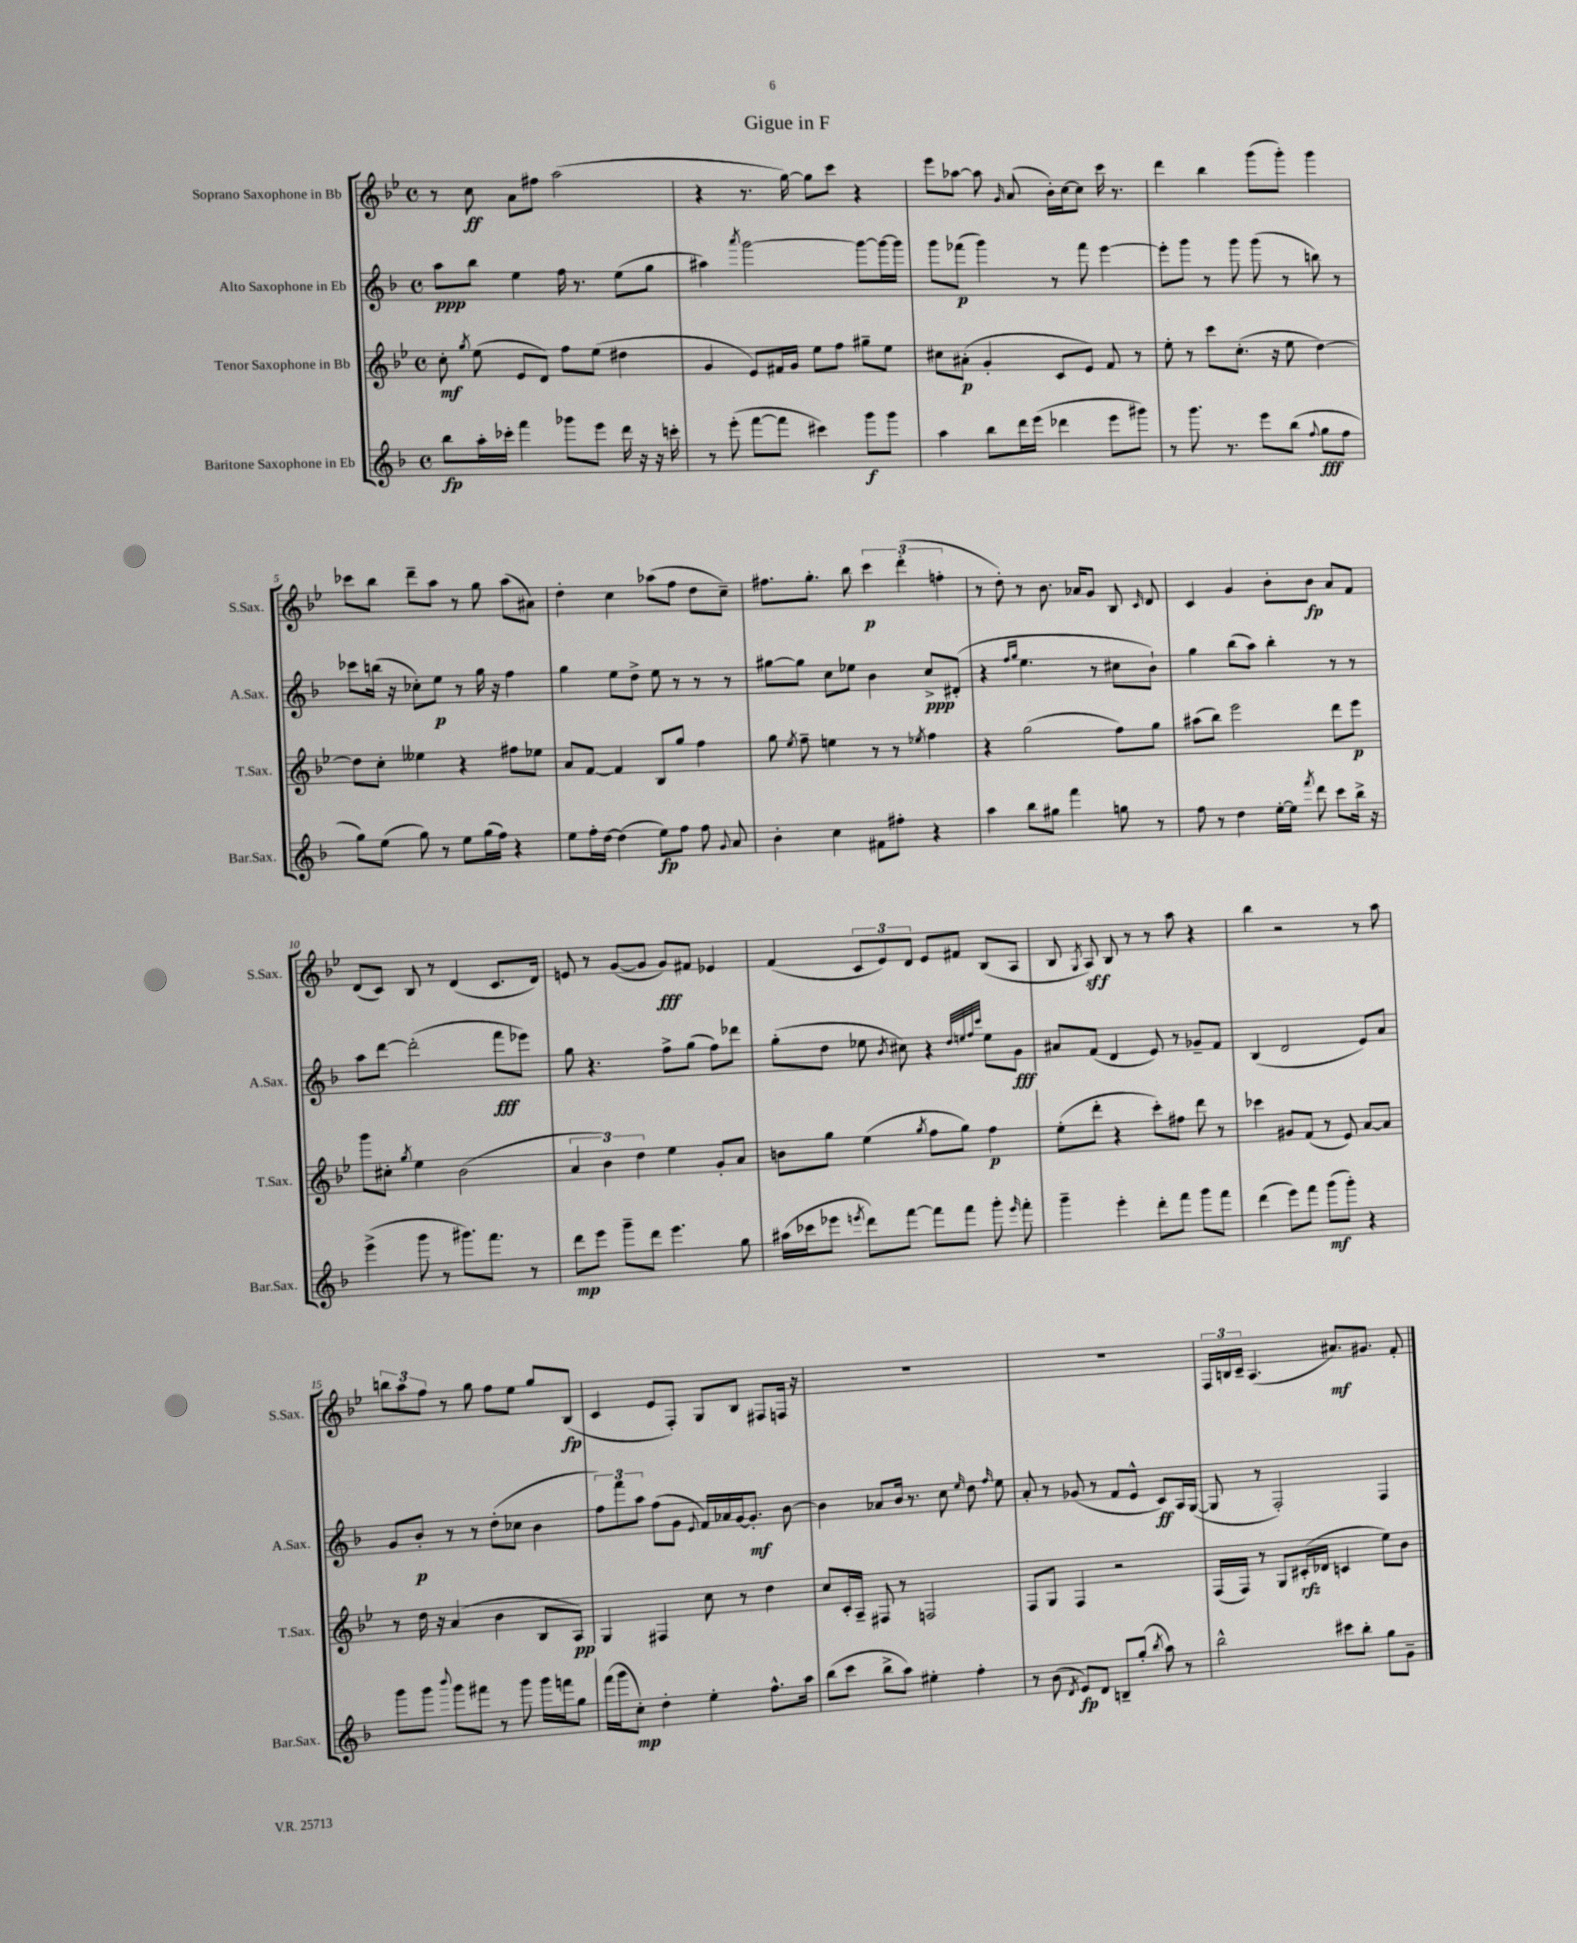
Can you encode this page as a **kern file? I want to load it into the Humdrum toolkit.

**kern	**dynam	**kern	**dynam	**kern	**dynam	**kern	**dynam
*part4	*part4	*part3	*part3	*part2	*part2	*part1	*part1
*staff4	*staff4	*staff3	*staff3	*staff2	*staff2	*staff1	*staff1
*I"Baritone Saxophone in Eb	*	*I"Tenor Saxophone in Bb	*	*I"Alto Saxophone in Eb	*	*I"Soprano Saxophone in Bb	*
*I'Bar.Sax.	*	*I'T.Sax.	*	*I'A.Sax.	*	*I'S.Sax.	*
*clefG2	*	*clefG2	*	*clefG2	*	*clefG2	*
*k[b-]	*	*k[b-e-]	*	*k[b-]	*	*k[b-e-]	*
*M4/4	*	*M4/4	*	*M4/4	*	*M4/4	*
*met(c)	*	*met(c)	*	*met(c)	*	*met(c)	*
=1	=1	=1	=1	=1	=1	=1	=1
8bb-\L	fp	8cc'\	mf	8aa\L	ppp	8r	.
.	.	8qgg/	.	.	.	.	.
16aa'\L	.	(8ee-\	.	8bb-\J	.	8cc\	ff
16ccc-X'\JJ	.	.	.	.	.	.	.
4fff\	.	8e-/L	.	4ee\	.	8a\L	.
.	.	8d/J)	.	.	.	8ff#X\J	.
8ggg-X\L	.	8ff\L	.	16ff\	.	(2aa\	.
.	.	.	.	8.r	.	.	.
8eee\J	.	(8ee-\J	.	.	.	.	.
16ddd\	.	4dd#X\	.	(8ee\L	.	.	.
16r	.	.	.	.	.	.	.
16r	.	.	.	8gg\J	.	.	.
16cccn'\	.	.	.	.	.	.	.
=2	=2	=2	=2	=2	=2	=2	=2
8r	.	4g/	.	4aa#X\)	.	4r	.
(8eee'\	.	.	.	.	.	.	.
.	.	.	.	8qaaa/	.	.	.
[8fff\L	.	8e-/L)	.	[2ggg\	.	8.r	.
8fff\J]	.	16f#X/L	.	.	.	.	.
.	.	16g/JJ	.	.	.	[16gg\)	.
4ccc#X\)	.	8ee-\L	.	.	.	8gg\L]	.
.	.	8ff\J	.	.	.	8ccc\J	.
8ggg\L	f	8gg#X~\L	.	8ggg\L_	.	4r	.
8ggg\J	.	8ee-\J	.	16ggg\L_	.	.	.
.	.	.	.	16ggg\JJ]	.	.	.
=3	=3	=3	=3	=3	=3	=3	=3
4aa\	.	8cc#X\L	.	8ggg\L	.	8eee-\L	.
.	.	(8a#X'\J	p	(8fff-X\J	p	[8aa-X\J	.
8bb-\L	.	4g'/	.	4ggg\)	.	8aa-\]	.
.	.	.	.	.	.	16qqg/	.
16ddd\L	.	.	.	.	.	(8a/	.
(16eee\JJ	.	.	.	.	.	.	.
4ddd-X\	.	8c/L	.	8r	.	16b-'\LL)	.
.	.	.	.	.	.	[16cc\J	.
.	.	8e-/J)	.	8fff-\	.	8cc\J]	.
8eee\L	.	8f/	.	[4eee\	.	16ccc\	.
.	.	.	.	.	.	8.r	.
8ggg#X\J)	.	8r	.	.	.	.	.
=4	=4	=4	=4	=4	=4	=4	=4
8r	.	8ee-'\	.	8eee'\L]	.	4ddd\	.
8.ggg\	.	8r	.	8ggg\J	.	.	.
.	.	8ccc\L	.	8r	.	4bb-\	.
8.r	.	.	.	.	.	.	.
.	.	(8.cc'\J	.	8ggg\	.	.	.
8eee\L	.	.	.	(8ggg\	.	(8ggg\L	.
.	.	16r	.	.	.	.	.
(8bb-\J	.	8ee-\	.	8r	.	8ggg'\J)	.
8qqff/	.	.	.	.	.	.	.
8gg\L	fff	[4dd\)	.	8bbn\)	.	4ggg\	.
8ff\J	.	.	.	8r	.	.	.
!!LO:LB:g=z
=5	=5	=5	=5	=5	=5	=5	=5
8gg\L)	.	8dd\L]	.	8ccc-X\L	.	8ccc-X\L	.
(8ee\J	.	8cc'\J	.	(16bbn\Jk	.	8bb-\J	.
.	.	.	.	16r	.	.	.
8gg\)	.	4ee--X\	.	8cc-X'\L)	.	8ddd~\L	.
8r	.	.	.	8ee\J	p	8aa\J	.
8ee\L	.	4r	.	8r	.	8r	.
(16gg\L	.	.	.	16gg\	.	8gg\	.
16ff\JJ)	.	.	.	16r	.	.	.
4r	.	8ff#X\L	.	4ff\	.	(8aa\L	.
.	.	8ee-X\J	.	.	.	8a#X\J)	.
=6	=6	=6	=6	=6	=6	=6	=6
8ee\L	.	8a/L	.	4gg\	.	4dd'\	.
16ff'\L	.	[8f/J	.	.	.	.	.
[16dd\JJ	.	.	.	.	.	.	.
(4dd\]	.	4f/]	.	8ee\L	.	4cc\	.
.	.	.	.	8dd^\J	.	.	.
8ee\L)	fp	8B-/L	.	8ee\	.	(8aa-X\L	.
8ff\J	.	8gg/J	.	8r	.	8ff\J	.
8ff\	.	4ff\	.	8r	.	8dd\L	.
8qqg/	.	.	.	.	.	.	.
8a/	.	.	.	8r	.	8cc~\J)	.
=7	=7	=7	=7	=7	=7	=7	=7
4b-'\	.	8gg\	.	[8gg#X\L	.	8.ff#X\L	.
.	.	8qee-/	.	.	.	.	.
.	.	8ff~\	.	8gg#\J]	.	.	.
.	.	.	.	.	.	8.gg'\J	.
4cc\	.	4een\	.	8cc\L	.	.	.
.	.	.	.	8ee-X\J	.	8bb-\	.
8f#X\L	.	8r	.	4b-\	.	6ccc\	p
8ff#X'\J	.	8r	.	.	.	.	.
.	.	.	.	.	.	(6ddd'\	.
.	.	8qee-X/	.	.	.	.	.
4r	.	4ff\	.	8cc^/L	ppp	.	.
.	.	.	.	.	.	6ffn'\	.
.	.	.	.	(8d#X'/J	.	.	.
=8	=8	=8	=8	=8	=8	=8	=8
4aa\	.	4r	.	4r	.	8r	.
.	.	.	.	.	.	8dd'\)	.
.	.	.	.	16qqff/LL	.	.	.
.	.	.	.	16qqgg/JJ	.	.	.
8bb-\L	.	(2gg\	.	4.ee\	.	8r	.
8gg#X\J	.	.	.	.	.	8.b-\	.
4fff\	.	.	.	.	.	.	.
.	.	.	.	.	.	16a-X/KL	.
.	.	.	.	8r	.	8g/J	.
8ggn\	.	8ff\L)	.	8cc#X\L	.	8B-/	.
.	.	.	.	.	.	16qqc/	.
8r	.	8gg\J	.	8b-`\J)	.	8d/	.
=9	=9	=9	=9	=9	=9	=9	=9
8ff\	.	(8aa#X\L	.	4gg\	.	4c/	.
8r	.	8bb-\J)	.	.	.	.	.
4dd\	.	2eee-\	.	(8bb-\L	.	4g/	.
.	.	.	.	8aa\J)	.	.	.
[16ee'\LL	.	.	.	4bb-'\	.	8b-'\L	.
16ee\JJ]	.	.	.	.	.	.	.
8qfff/	.	.	.	.	.	.	.
8ddd\	.	.	.	.	.	8b-\J	fp
8ccc\L	.	8ddd\L	.	8r	.	8a/L	.
16bb-^\Jk	.	8eee-\J	p	8r	.	8f/J	.
16r	.	.	.	.	.	.	.
!!LO:LB:g=z
=10	=10	=10	=10	=10	=10	=10	=10
(4eee^\	.	8ggg\L	.	8aa\L	.	(8d/L	.
.	.	8cc#X'\J	.	[8ddd\J	.	8c/J)	.
.	.	8qgg/	.	.	.	.	.
8ggg\	.	4ee-\	.	(2ddd'\]	.	8B-/	.
8r	.	.	.	.	.	8r	.
8.ggg#X\L)	.	(2b-\	.	.	.	(4d/	.
8.fff\J	.	.	.	.	.	.	.
.	.	.	.	8fff\L	fff	8.c/L	.
8r	.	.	.	8eee-X\J)	.	.	.
.	.	.	.	.	.	16d/Jk)	.
=11	=11	=11	=11	=11	=11	=11	=11
8ddd\L	mp	6a/	.	8gg\	.	8en/	.
8eee\J	.	.	.	4.r	.	8r	.
.	.	6b-\)	.	.	.	.	.
8ggg~\L	.	.	.	.	.	([8g/L	.
.	.	6dd\	.	.	.	.	.
8ddd\J	.	.	.	.	.	8g/J]	.
4.eee\	.	4ee-\	.	8ff^\L	.	8g/L)	fff
.	.	.	.	(8gg\J	.	8f#X/J	.
.	.	8g'/L	.	8ff\L)	.	4e-X/	.
8gg\	.	8a/J	.	8ddd-X\J	.	.	.
=12	=12	=12	=12	=12	=12	=12	=12
(16aa#X\LL	.	8bn\L	.	(8gg'\L	.	(4f/	.
16ccc-X\J	.	.	.	.	.	.	.
8eee-X\J	.	8gg\J	.	8dd\J	.	.	.
8qeeen/	.	.	.	.	.	.	.
8ddd\L)	.	(4ee-\	.	8ee-X\	.	12c/L	.
.	.	.	.	.	.	12e-/)	.
.	.	.	.	8qb-/	.	.	.
[8fff\J	.	.	.	8cc#X\)	.	.	.
.	.	.	.	.	.	12d/J	.
.	.	8qgg/	.	.	.	.	.
8fff\L]	.	8ff\L	.	4r	.	8e-/L	.
8fff\J	.	8gg\J)	.	.	.	8f#X/J	.
.	.	.	.	32qqdd/LLL	.	.	.
.	.	.	.	32qqeen/	.	.	.
.	.	.	.	32qqff/	.	.	.
.	.	.	.	32qqccc/JJJ	.	.	.
8ggg'\	.	4ff\	p	8ee\L	.	(8B-/L	.
16qqeee/	.	.	.	.	.	.	.
8fff'\	.	.	.	8g\J	fff	8A/J	.
=13	=13	=13	=13	=13	=13	=13	=13
4ggg~\	.	(8ee-'\L	.	8a#X/L	.	8B-/	.
.	.	.	.	.	.	8qG/	.
.	.	8ddd'\J	.	(8f/J	.	8A/)	sff
4eee'\	.	4r	.	4d/	.	8B-/	.
.	.	.	.	.	.	8r	.
8ddd'\L	.	8ccc'\L)	.	8e/)	.	8r	.
8fff\J	.	8ff#X\J	.	8r	.	8aa\	.
8ggg\L	.	8ddd\	.	8g-X~/L	.	4r	.
8fff\J	.	8r	.	8f/J	.	.	.
=14	=14	=14	=14	=14	=14	=14	=14
(4ddd\	.	4ccc-X\	.	(4B-/	.	4bb-\	.
8eee\L)	.	8g#X/L	.	2d/	.	2r	.
8fff\J	.	(8f/J	.	.	.	.	.
(8ggg\L	mf	8r	.	.	.	.	.
8ggg'\J)	.	8e-/)	.	.	.	.	.
4r	.	[8a/L	.	8e/L)	.	8r	.
.	.	8a/J]	.	8a/J	.	8aa\	.
!!LO:LB:g=z
=15	=15	=15	=15	=15	=15	=15	=15
8ggg\L	.	8r	.	8g/L	.	12bbn\L	.
.	.	.	.	.	.	12aa\	.
8ggg\J	.	16dd\	.	8b-'/J	p	.	.
.	.	.	.	.	.	12ff\J	.
.	.	16r	.	.	.	.	.
8qqbbb-/	.	.	.	.	.	.	.
8ggg\L	.	(4a/	.	8r	.	8r	.
8fff#X\J	.	.	.	8r	.	8gg\	.
8r	.	4b-\	.	(8dd'\L	.	8ff\L	.
8ggg\	.	.	.	8cc-X\J	.	8ee-\J	.
16ggg\LL	.	8B-/L	.	4b-\	.	8gg/L	.
16fffn\J	.	.	.	.	.	.	.
8gg\J	.	8A/J)	pp	.	.	(8B-/J	fp
=16	=16	=16	=16	=16	=16	=16	=16
(16fff\LL	.	4G/	.	12ff\L)	.	4c/	.
16ggg\J	.	.	.	.	.	.	.
.	.	.	.	12fff\	.	.	.
8cc'\J)	mp	.	.	.	.	.	.
.	.	.	.	12aa\J	.	.	.
4dd'\	.	4F#X/	.	(8ff\L	.	8e-/L	.
.	.	.	.	8g\J	.	8F'/J)	.
.	.	.	.	8qqe/	.	.	.
4ee'\	.	8cc\	.	16f/LL)	.	8G/L	.
.	.	.	.	16a-X/	.	.	.
.	.	8r	.	[16g/J	.	8B-/J	.
.	.	.	.	8.g'/J]	mf	.	.
8.ff^^\L	.	4dd\	.	.	.	8F#X/L	.
.	.	.	.	[8b-\	.	16Fn/Jk	.
16aa\Jk	.	.	.	.	.	16r	.
=17	=17	=17	=17	=17	=17	=17	=17
(8bb-\L	.	8cc/L	.	4b-\]	.	1r	.
8ccc\J	.	16c'/L	.	.	.	.	.
.	.	16A~/JJ	.	.	.	.	.
8bb-^\L	.	8F#X/	.	8a-X/L	.	.	.
8aa\J)	.	8r	.	16b-/Jk	.	.	.
.	.	.	.	8.r	.	.	.
4ee#X'\	.	2Fn/	.	.	.	.	.
.	.	.	.	8cc\	.	.	.
.	.	.	.	16qqee/	.	.	.
4ff'\	.	.	.	8dd\	.	.	.
.	.	.	.	16qqff/	.	.	.
.	.	.	.	8ee\	.	.	.
=18	=18	=18	=18	=18	=18	=18	=18
8r	.	8F/L	.	8a'/	.	1r	.
(8b-\	.	8G/J	.	8r	.	.	.
8qd/	.	.	.	.	.	.	.
8e/L)	fp	4F/	.	(8g-X/	.	.	.
8d/J	.	.	.	8r	.	.	.
8Bn~/L	.	2r	.	8f/L	.	.	.
(8gg'/J	.	.	.	8e^^/J	.	.	.
8qbb-/	.	.	.	.	.	.	.
8aa\)	.	.	.	8c/L)	ff	.	.
8r	.	.	.	16A/L	.	.	.
.	.	.	.	([16G/JJ	.	.	.
=19	=19	=19	=19	=19	=19	=19	=19
2bb-^^\	.	(16F/LL	.	8G/]	.	24F/LL	.
.	.	.	.	.	.	24Bn/	.
.	.	16F/JJ)	.	.	.	.	.
.	.	.	.	.	.	24c~/JJ	.
.	.	8r	.	8r	.	(4.A/	.
.	.	8G/L	.	2F'/)	.	.	.
.	.	(16c#X'/L	rfz	.	.	.	.
.	.	16d-X/JJ	.	.	.	.	.
8ccc#X\L	.	4cn/	.	.	.	8.a#X/L)	mf
8bb-'\J	.	.	.	.	.	.	.
.	.	.	.	.	.	8.g#X/J	.
8gg\L	.	8ee-\L)	.	4F/	.	.	.
8g~\J	.	8b-\J	.	.	.	8f'/	.
==	==	==	==	==	==	==	==
*-	*-	*-	*-	*-	*-	*-	*-
